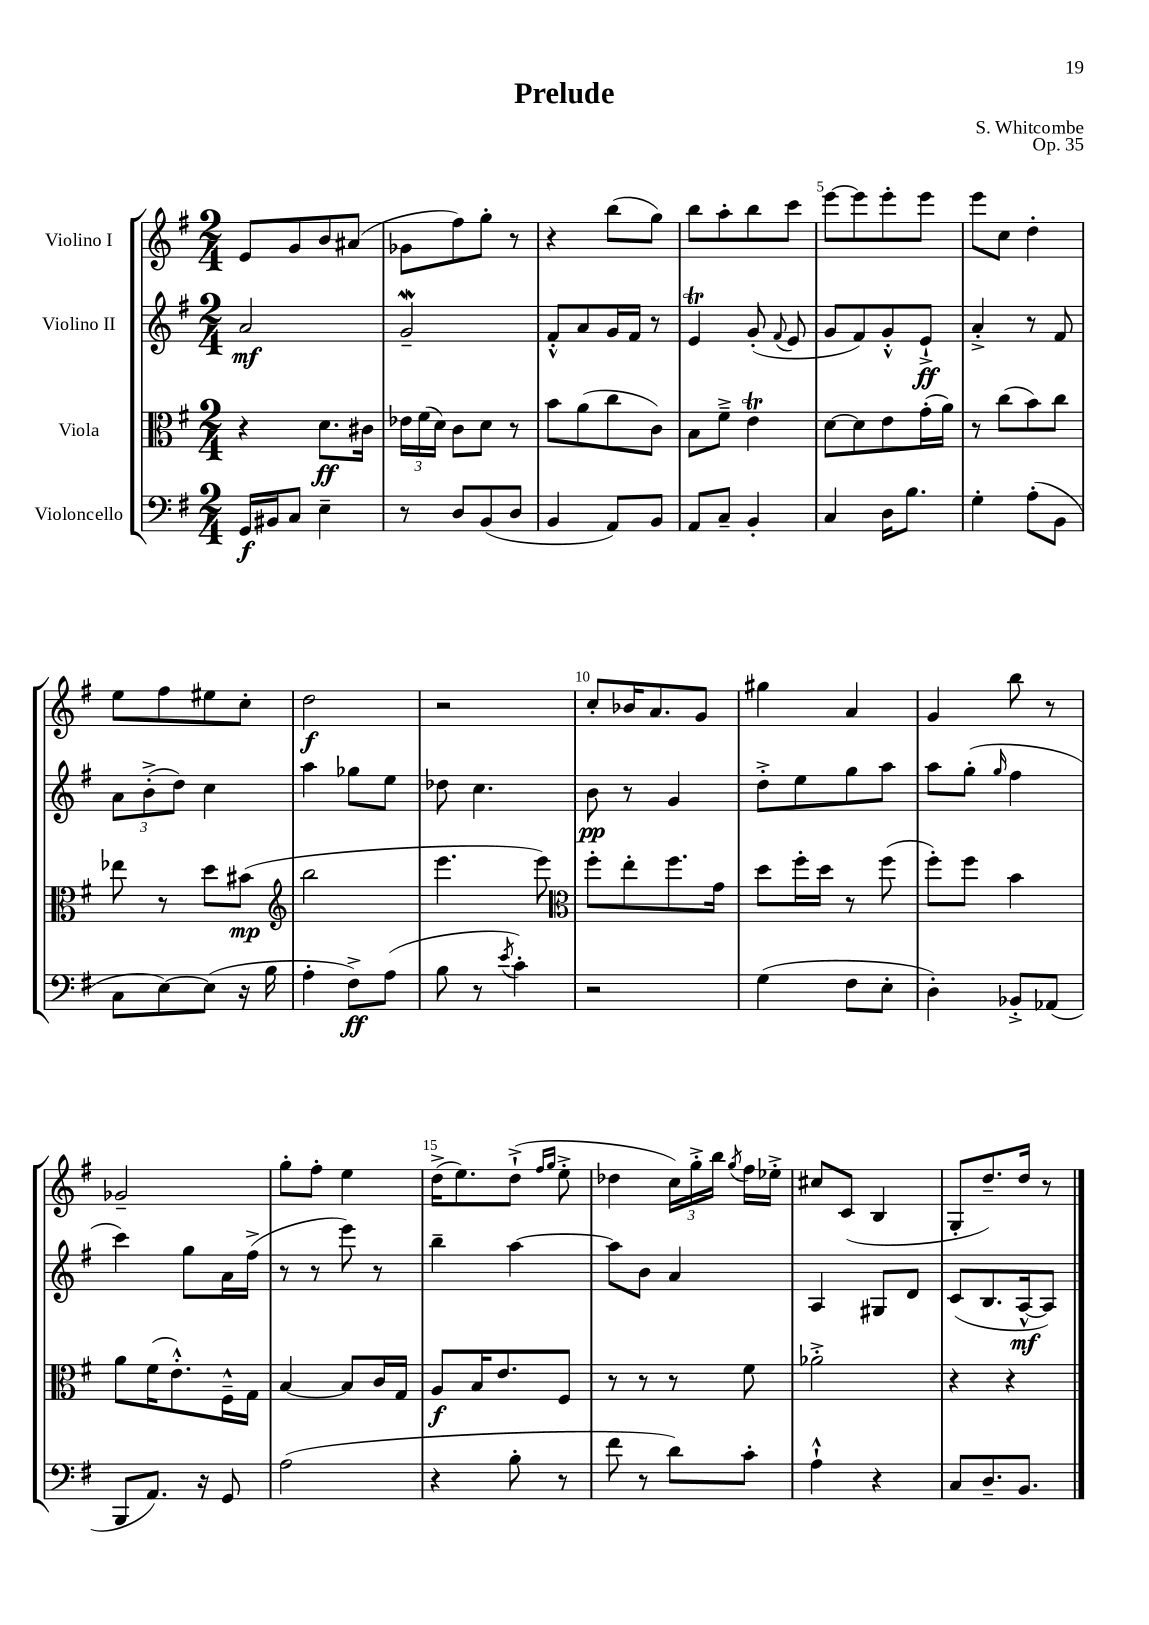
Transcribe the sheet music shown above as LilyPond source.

\header { title = "Prelude" composer = "S. Whitcombe" opus = "Op. 35" }
<<
\new StaffGroup <<
\new Staff = "s0" \with { instrumentName = "Violino I" } {
    \clef treble \key g \major \numericTimeSignature \time 2/4
    \autoBeamOff e'8[ g'8 b'8 ais'8]( |
    ges'8[ fis''8) g''8]-. r8 |
    r4 b''8[( g''8]) |
    b''8[ a''8-. b''8 c'''8] |
    e'''8[~ e'''8 e'''8-. e'''8] |
    e'''8[ c''8] d''4-. |
    e''8[ fis''8 eis''8 c''8]-. |
    d''2\f |
    r2 |
    c''8[-. bes'16 a'8. g'8] |
    gis''4 a'4 |
    g'4 b''8 r8 |
    ges'2-- |
    g''8[-. fis''8]-. e''4 |
    d''16[->( e''8.) d''8]-!->( \grace { fis''16[ g''16] } e''8-.-> |
    des''4 \tuplet 3/2 { c''16[) g''16-.-> b''16] } \acciaccatura { g''8 } fis''16[ ees''16]-.-> |
    cis''8[ c'8]( b4 |
    g8[-. d''8.--) d''16] r8 \bar "|." |
}
\new Staff = "s1" \with { instrumentName = "Violino II" } {
    \clef treble \key g \major \numericTimeSignature \time 2/4
    \autoBeamOff a'2\mf |
    g'2--\mordent |
    fis'8[-.-^ a'8 g'16 fis'16] r8 |
    e'4\trill g'8-.( \appoggiatura { fis'8 } e'8 |
    g'8[ fis'8) g'8-.-^ e'8]-!->\ff |
    a'4-.-> r8 fis'8 |
    \tuplet 3/2 { a'8[ b'8-.->( d''8]) } c''4 |
    a''4 ges''8[ e''8] |
    des''8 c''4. |
    b'8\pp r8 g'4 |
    d''8[-.-> e''8 g''8 a''8] |
    a''8[ g''8]-.( \grace { g''16 } fis''4 |
    c'''4) g''8[ a'16 fis''16]->( |
    r8 r8 e'''8) r8 |
    b''4-- a''4~ |
    a''8[ b'8] a'4 |
    a4 gis8[ d'8] |
    c'8[( b8. a16~-^\mf a8]) \bar "|." |
}
\new Staff = "s2" \with { instrumentName = "Viola" } {
    \clef alto \key g \major \numericTimeSignature \time 2/4
    \autoBeamOff r4 d'8.[\ff cis'16] |
    \tuplet 3/2 { ees'16[ fis'16( d'16]) } c'8[ d'8] r8 |
    b'8[ a'8( c''8 c'8]) |
    b8[ fis'8]---> e'4\trill |
    d'8[~ d'8 e'8 g'16-.( a'16]) |
    r8 c''8[( b'8) c''8] |
    ees''8 r8 d''8[ bis'8]\mp( |
    \clef treble b''2 |
    e'''4. e'''8) |
    \clef alto fis''8[-. e''8-. fis''8. g'16] |
    d''8[ fis''16-. d''16] r8 fis''8( |
    fis''8[-.) fis''8] b'4 |
    a'8[ fis'16( e'8.-.-^) fis16---^ g16] |
    b4~ b8[ c'16 g16] |
    a8[\f b16 e'8. fis8] |
    r8 r8 r8 fis'8 |
    aes'2-.-> |
    r4 r4 \bar "|." |
}
\new Staff = "s3" \with { instrumentName = "Violoncello" } {
    \clef bass \key g \major \numericTimeSignature \time 2/4
    \autoBeamOff g,16[\f bis,16 c8] e4-- |
    r8 d8[ b,8( d8] |
    b,4 a,8[) b,8] |
    a,8[ c8]-- b,4-. |
    c4 d16[ b8.] |
    g4-. a8[-.( b,8] |
    c8[ e8~) e8]( r16 b16 |
    a4-. fis8[->\ff) a8]( |
    b8 r8 \acciaccatura { e'8 } c'4-.) |
    r2 |
    g4( fis8[ e8]-. |
    d4-.) bes,8[-.-> aes,8]( |
    b,,8[ a,8.]) r16 g,8 |
    a2( |
    r4 b8-. r8 |
    fis'8 r8 d'8[) c'8]-. |
    a4-!-^ r4 |
    c8[ d8.-- b,8.] \bar "|." |
}
>>
>>
\layout { \context { \Score \override BarNumber.break-visibility = ##(#f #t #t) barNumberVisibility = #(every-nth-bar-number-visible 5) } }
